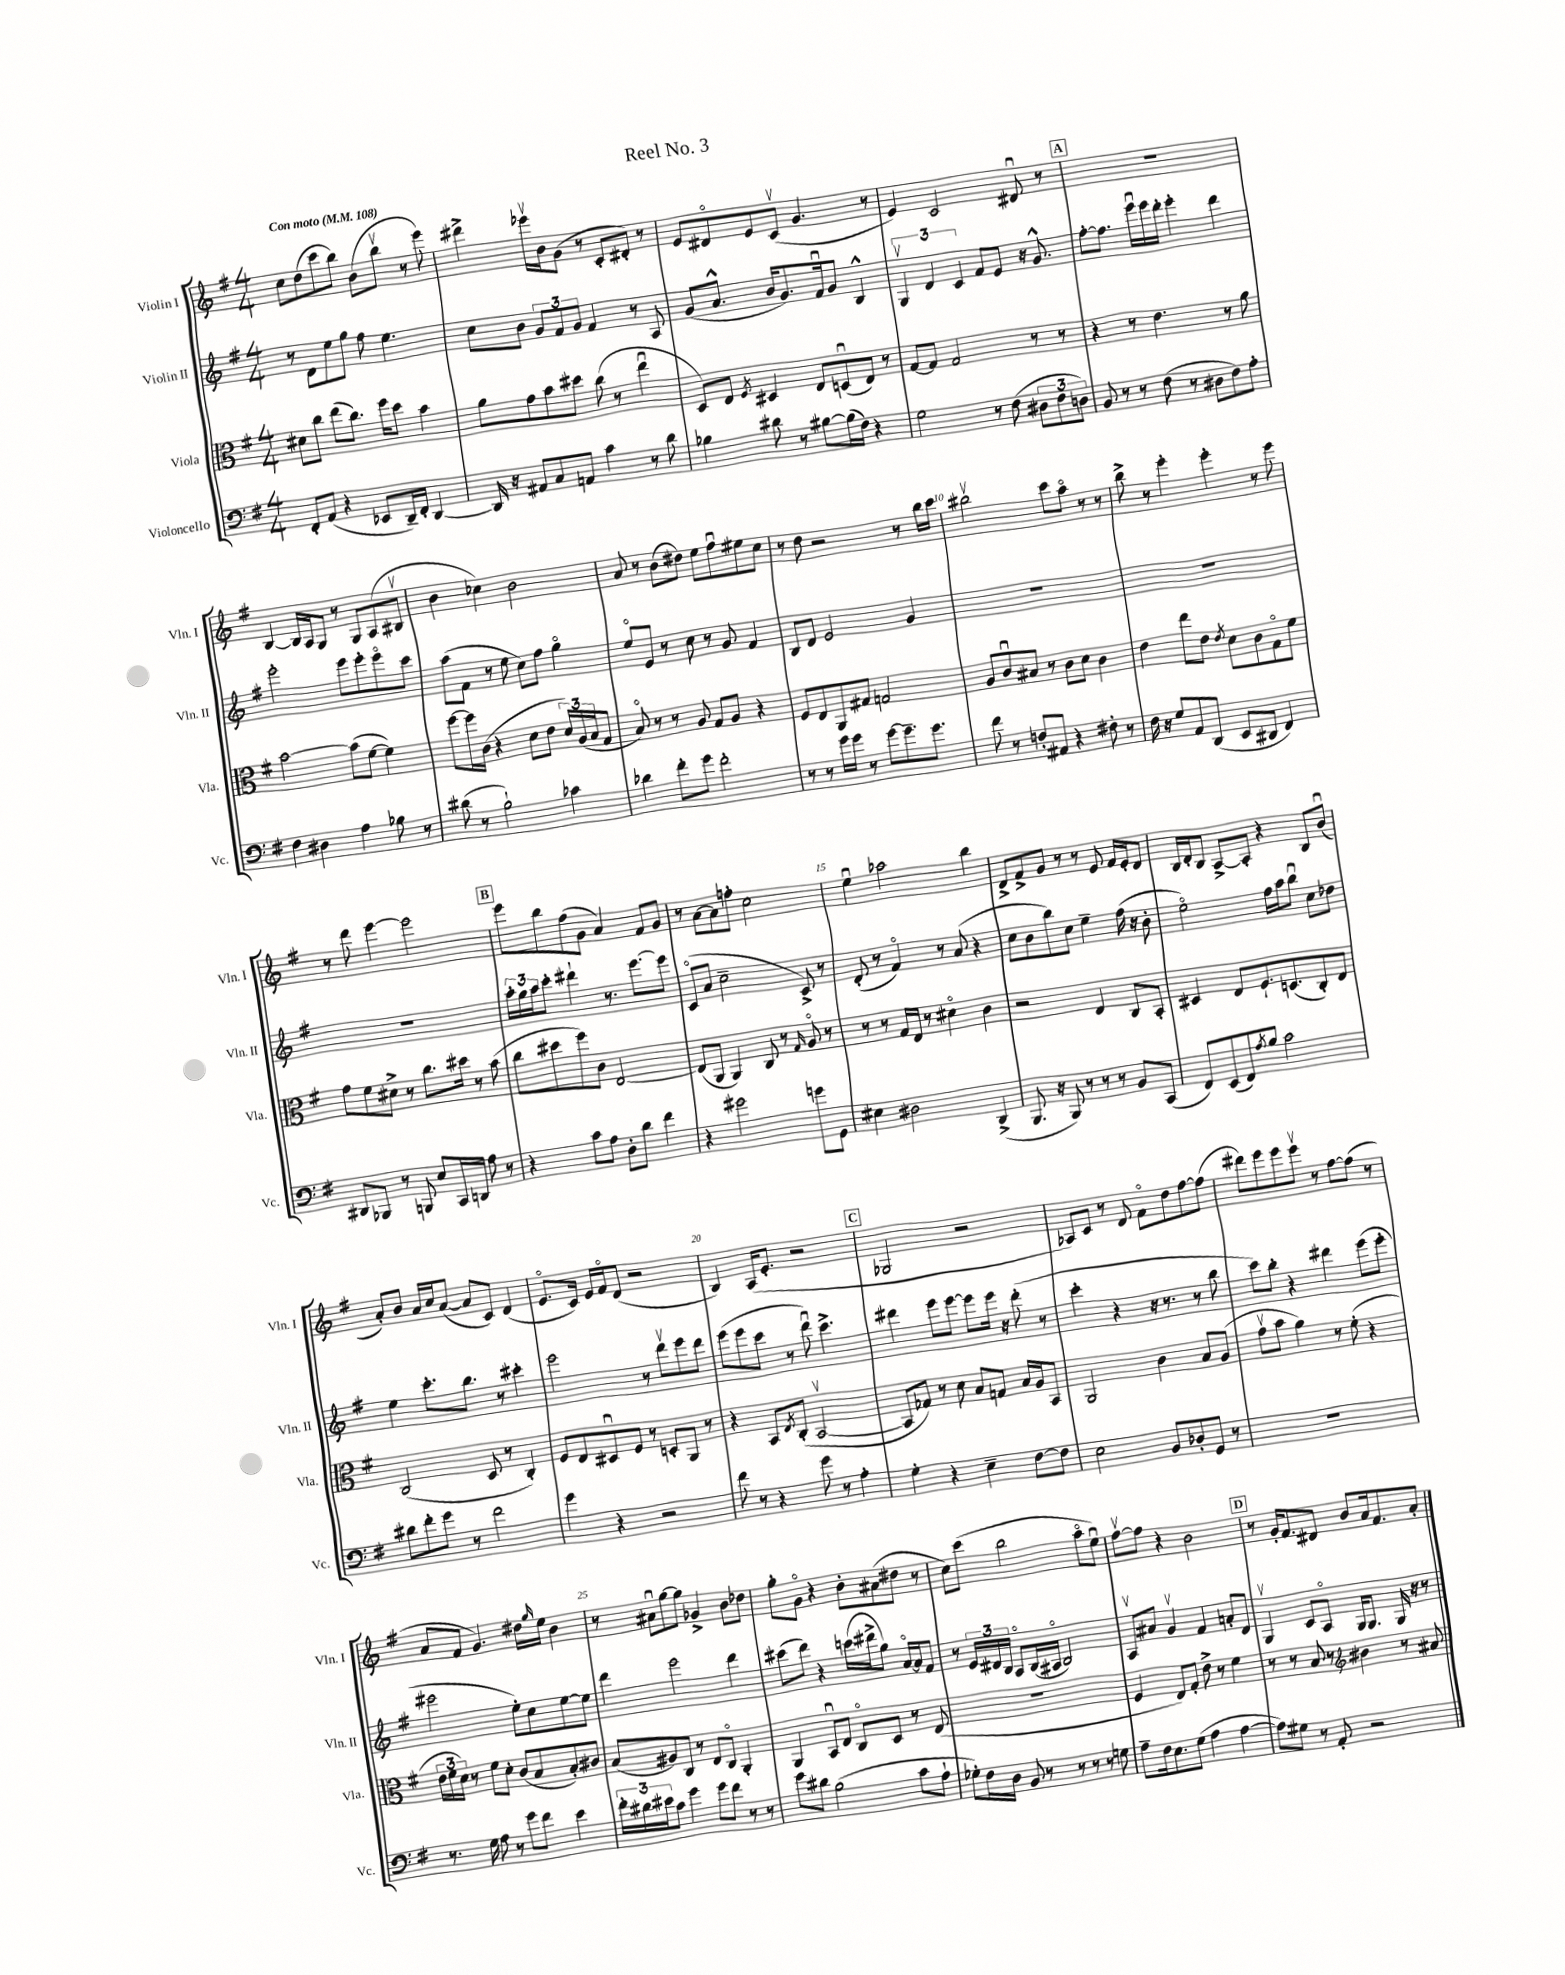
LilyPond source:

\header { title = "Reel No. 3" }
<<
\new StaffGroup <<
\new Staff = "s0" \with { instrumentName = "Violin I" shortInstrumentName = "Vln. I" } {
    \clef treble \key g \major \numericTimeSignature \time 4/4 \tempo "Con moto" 4 = 108
    c''8 d''8( c'''8 b''8) b'8( b''8\upbow r8 e'''8) |
    dis'''4-> ees'''16\upbow b'16 g'8( r8 c'8-. dis'8-.) r8 |
    e'8 dis'8\flageolet e'8 c'8\upbow( g'4. r8 |
    e'4) c'2 dis'8\downbow r8 |
    \mark \markup { \box "A" } R1 |
    b4~ b16 a16 g8 r8 g8 a8( bis8\upbow |
    b'4 ces''4) b'2 |
    a'8 r8 b'8( dis''8) e''8 fis''8\downbow eis''8 c''8 |
    r8 d''8 r2 r8 b''16 c'''16 |
    bis''2\upbow c'''8 a''8\flageolet r8 r8 |
    b''8-> r8 e'''4-. e'''4-. r8 e'''8 |
    r8 d'''8 e'''4~ e'''2 |
    \mark \markup { \box "B" } e'''8 b''8 fis''8( g'8 a'4) fis'8 g'8 |
    r8 a'8~ a'8 f''8-. c''2 |
    e''4\downbow aes''2 b''4 |
    d'8-> fis'8-> g'8 r8 r8 e'8 fis'16 e'16-. d'8 |
    b16 d'16-. b8 a8~-> a8-. r4 b8 b'8\downbow( |
    a'8-.) b'8 a'16 c''16 a'8~( a'8 c'8) d'4( |
    e'8.\flageolet c'16) e'16 fis'16\flageolet d'8( r2 |
    b4) a16( e'8.-. r2 |
    \mark \markup { \box "C" } ges2 r2 |
    aes8) c'8 r8 d'8 fis'8\flageolet d''8 fis''8~ fis''8( |
    dis'''8) e'''8 e'''8 e'''8\upbow r8 fis''8~ fis''8( r8 |
    a'8 fis'8 g'4.) dis''16 \grace { g''16 } e''16 b'4 |
    r8 ais'8\downbow g''8~ g''8 ges'4-> b'8 des''8 |
    g''8-. g'8\flageolet r4 b'8-. ais'8( dis''8 r8 |
    c''8) c'''8( b''2 a''8\flageolet e''8\downbow) |
    fis''8~\upbow fis''8 r4 b'2 |
    \mark \markup { \box "D" } r8 g'16-. fis'8. dis'8 b'8 a'16 fis'8. a'8-. \bar "|." |
}
\new Staff = "s1" \with { instrumentName = "Violin II" shortInstrumentName = "Vln. II" } {
    \clef treble \key g \major \numericTimeSignature \time 4/4
    r8 d'8 e''8 g''8 fis''8 e''4. |
    c''8 b'8 \tuplet 3/2 { g'8 fis'8 g'8 } fis'4 r8 a8 |
    g'8( a'8.-^ b'16 g'8.) fis'16\downbow g'8 b4-^ |
    \tuplet 3/2 { g4\upbow d'4 c'4 } fis'8 e'8 r16 g'8.-^ |
    \mark \markup { \box "A" } fis''8~-. fis''8. e'''16\downbow e'''16 d'''16-. e'''4-. d'''4 |
    e'''2-. e'''8 e'''8-. e'''8\flageolet c'''8 |
    a''8( fis'8 r8 e''8 c''8) fis''8 g''4\flageolet |
    e''8\flageolet e'8 r8 c''8 r8 g'8 fis'4 |
    b8 d'8 e'2 g'4 |
    R1 |
    R1 |
    R1 |
    \mark \markup { \box "B" } \tuplet 3/2 { a''16-. g''16 a''16 } c'''8-. dis'''4-! r8. e'''8.~ e'''8 |
    c'8\flageolet( a'8 c''2-- c'8->) r8 |
    d'8-.( r8 fis'4\flageolet) r8 a'8( r4 |
    c''8 b'8 b''8) c''8 e''4-- fis''16( r16 b'8-. |
    e''2\flageolet) fis''16 a''16 b''8\downbow c''8 des''8 |
    e''4 c'''8.-. b''8. r8 cis'''4-. |
    e'''2 r8 d'''8\upbow e'''8 d'''8 |
    e'''8( e'''8 c'''8 r8 d'''8\downbow) c'''4.-> |
    \mark \markup { \box "C" } dis'''4 e'''8 e'''8~ e'''8 e'''16 r16 dis'''8-.( r8 |
    c'''4-. r4 r16 r8. r8 b''8 |
    c'''8) b''8-. r4 dis'''4 e'''8( e'''8-. |
    eis'''2 e''8-.) c''8 e''8~ e''8 |
    d'''4 e'''2 d'''4 |
    cis'''8( d'''8) r4 c'''16( dis'''16-> g''8) a'16~\flageolet a'16 fis'8 |
    r8 \tuplet 3/2 { e'16 dis'16 b16 } a8\flageolet b16( ais16\flageolet b2) |
    a8\upbow ais'8 g'4\upbow fis'4 a'8-. d'8 |
    \mark \markup { \box "D" } g4\upbow c'8 a8\flageolet g16 g8. g16 r16 r8 \bar "|." |
}
\new Staff = "s2" \with { instrumentName = "Viola" shortInstrumentName = "Vla." } {
    \clef alto \key g \major \numericTimeSignature \time 4/4
    dis'8 c''8 e''8( c''8.) fis''16 d''8 b'4 |
    a'8 g'8 b'8 dis''8 c''8( r8 e''4\downbow |
    d8) e8 \acciaccatura { fis8 } dis4 e8 d8\downbow( e8) r8 |
    g8~ g8 g2 r8 r8 |
    \mark \markup { \box "A" } r4 r8 e'4. r8 a'8 |
    b'2~ b'8( fis'8~ fis'4) |
    fis''8~ fis''16 c'16( r4 d'8 e'8 \tuplet 3/2 { d'16) a16( b16 } g8 |
    b8\flageolet) r8 r8 a8 g8 a8 r4 |
    fis8 e8 a,8 gis8 g2 |
    a8 c'8\downbow bis8 r8 c'8 d'8 c'4 |
    e'4 e''8 e'8 \acciaccatura { e'8 } d'8 c'8 g8\flageolet fis'8 |
    g'8 fis'8 dis'8-> r8 c''8. dis''16 r8 b'8( |
    \mark \markup { \box "B" } c''8 dis''8 fis''8) c'8 e2~ |
    e8( a,8 a,4) c8 r8 \grace { g16 } a8\flageolet r8 |
    r8 r8 g16 e16 r8 dis'4\flageolet c'4 |
    r2 e4 c8 b,8-. |
    dis4 e8 fis8.-! d8.( c8-.) e8 |
    c2( d8 r8 c4-.) |
    fis8 e8 dis8\downbow fis8 r8 d8-. a,8 r8 |
    r4 b,8 \acciaccatura { e8 } c8-.( b,2~\upbow |
    \mark \markup { \box "C" } b,8 ges8) r8 d'8 b8 g8 b16 a16 b,8 |
    a,2 c'4 b8 a8( |
    g'8\upbow b'8 a'4) r8 fis'8-.( r4 |
    \tuplet 3/2 { e'16 fis'16 d'16) } r8 fis'8 d'8-. c'8( b8 b8-.) cis'8 |
    b8( ais8) c8 r8 e8 c8\flageolet a,4-. |
    a,4 b,8\downbow e8 c8\flageolet d8 r8 e8( |
    r1 |
    fis4 e8) g8-. e'8-> r8 fis'4 |
    \mark \markup { \box "D" } r8 r8 b8 r8 \clef treble bis'4 r8 ais'8 \bar "|." |
}
\new Staff = "s3" \with { instrumentName = "Violoncello" shortInstrumentName = "Vc." } {
    \clef bass \key g \major \numericTimeSignature \time 4/4
    fis,8-. a,8( r4 ees,8 d,16--) fis,16-. d,4~ |
    d,16 r16 ais,8 c8 a,8 c'4 r8 d'8 |
    bes4 dis'8 r8 bis8~ bis16( fis16) r4 |
    g2 r8 fis8( \tuplet 3/2 { dis8 fis8 d8) } |
    \mark \markup { \box "A" } b,8 r8 r8 fis8( r8 dis8 fis8) a8-. |
    fis4 dis4 a4 bes8 r8 |
    dis'8( r8 b2-!) ces'4 |
    des'4 fis'8-. g'8 fis'2-. |
    r8 r8 g'16 g'16 r8 g'8~ g'8.-- g'8. |
    fis'8 r8 f8-. ais,8 r4 fis8-. r8 |
    fis16 r16 g8 a,8 d,8( e,8 dis,8 fis,4) |
    dis,8 bes,,8 r8 b,,8 e8 c,16 d,16 a8 r8 |
    \mark \markup { \box "B" } r4 c'8 a8 d8-. d'8 fis'4 |
    r4 gis'2 g'8 g,8 |
    eis4 dis2 d,4->( |
    b,,8. r16 b,,8) r8 r8 r8 b,8 c,8( |
    fis,8) e,8( fis,8) \acciaccatura { a8 } b8 c'2 |
    dis'8 fis'8-. g'8 r8 fis'2 |
    g'4 r4 r2 |
    fis'8 r8 r4 g'8 r8 a4-. |
    \mark \markup { \box "C" } g4-. r4 e4-- fis8~ fis8 |
    e2 b,8 des8-. g,8 r8 |
    R1 |
    r8. g16 a8 r8 g'8 fis'8 e'4 |
    \tuplet 3/2 { fis'16-. dis'16 eis'16 } c'8 g'4 g'8 fis'8 r8 r8 |
    g'8 dis'8 b2( c'8 a8-! |
    ges8-.) fis16 d16 b,8 r8 r8 r8 r8 g8 |
    a8-- fis16 e8. g8( a4 a4~ |
    \mark \markup { \box "D" } a8) gis8 r8 a,8-. r2 \bar "|." |
}
>>
>>
\layout { \context { \Score \override BarNumber.break-visibility = ##(#f #t #t) barNumberVisibility = #(every-nth-bar-number-visible 5) } }
